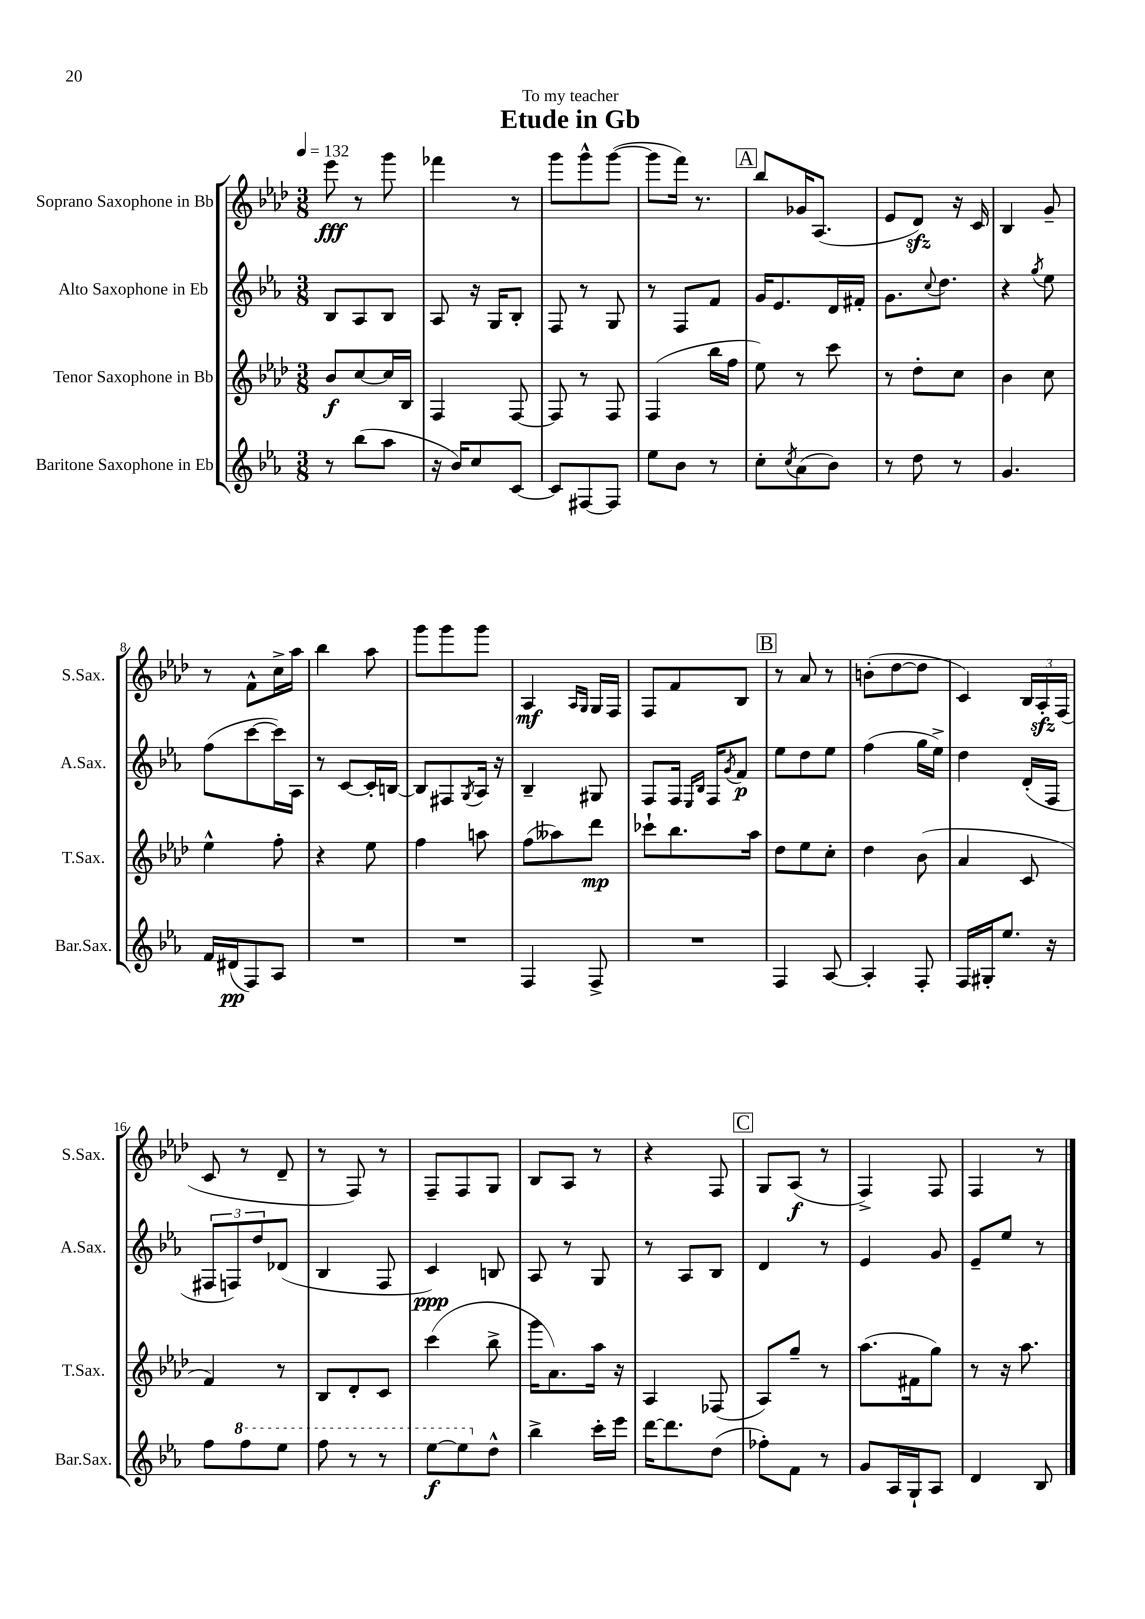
\header { title = "Etude in Gb" dedication = "To my teacher" }
<<
\new StaffGroup <<
\new Staff = "s0" \with { instrumentName = "Soprano Saxophone in Bb" shortInstrumentName = "S.Sax." } {
    \clef treble \key aes \major \numericTimeSignature \time 3/8 \tempo 4 = 132
    ees'''8\fff r8 g'''8 |
    fes'''4 r8 |
    g'''8 g'''8-^ g'''8~( |
    g'''8 f'''16) r8. |
    \mark \markup { \box "A" } bes''8 ges'16 aes8.( |
    ees'8 des'8\sfz) r16 c'16 |
    bes4 g'8-- |
    r8 f'8-^ c''16-> aes''16 |
    bes''4 aes''8 |
    g'''8 g'''8 g'''8 |
    aes4\mf \grace { aes16 g16 } g16 f16 |
    f8 f'8 bes8 |
    \mark \markup { \box "B" } r8 aes'8 r8 |
    b'8-.( des''8~ des''8 |
    c'4) \tuplet 3/2 { bes16 aes16-.\sfz f16( } |
    c'8 r8 des'8-- |
    r8 f8) r8 |
    f8-- f8 g8 |
    bes8 aes8 r8 |
    r4 f8 |
    \mark \markup { \box "C" } g8 aes8\f( r8 |
    f4->) f8 |
    f4 r8 \bar "|." |
}
\new Staff = "s1" \with { instrumentName = "Alto Saxophone in Eb" shortInstrumentName = "A.Sax." } {
    \clef treble \key ees \major \numericTimeSignature \time 3/8
    bes8 aes8 bes8 |
    aes8 r16 g16 bes8-. |
    f8 r8 g8 |
    r8 f8 f'8 |
    \mark \markup { \box "A" } g'16 ees'8. d'16 fis'16-. |
    g'8. \appoggiatura { c''8 } d''8. |
    r4 \acciaccatura { g''8 } ees''8 |
    f''8( c'''8~ c'''16) aes16 |
    r8 c'8~ c'16-. b16~ |
    b8 fis8 \acciaccatura { g8 } aes16 r16 |
    bes4-- gis8 |
    f8 f16 \grace { ees16 bes16 } f16 \acciaccatura { g'8 } f'8\p |
    \mark \markup { \box "B" } ees''8 d''8 ees''8 |
    f''4( g''16 ees''16->) |
    d''4 d'16-.( f16 |
    \tuplet 3/2 { fis8 f8) d''8 } des'8( |
    bes4 f8 |
    c'4\ppp) b8 |
    aes8 r8 g8 |
    r8 aes8 bes8 |
    \mark \markup { \box "C" } d'4 r8 |
    ees'4 g'8 |
    ees'8-- ees''8 r8 \bar "|." |
}
\new Staff = "s2" \with { instrumentName = "Tenor Saxophone in Bb" shortInstrumentName = "T.Sax." } {
    \clef treble \key aes \major \numericTimeSignature \time 3/8
    bes'8\f c''8~ c''16 bes16 |
    f4 f8~ |
    f8 r8 f8 |
    f4( bes''16 f''16 |
    \mark \markup { \box "A" } ees''8) r8 c'''8 |
    r8 des''8-. c''8 |
    bes'4 c''8 |
    ees''4-^ f''8-. |
    r4 ees''8 |
    f''4 a''8 |
    f''8( aeses''8) des'''8\mp |
    ces'''8-! bes''8. aes''16 |
    \mark \markup { \box "B" } des''8 ees''8 c''8-. |
    des''4 bes'8( |
    aes'4 c'8 |
    f'4) r8 |
    bes8 des'8-. c'8 |
    c'''4( bes''8-> |
    g'''16 aes'8.) aes''16 r16 |
    aes4 fes8( |
    \mark \markup { \box "C" } aes8) g''8-- r8 |
    aes''8.( fis'16 g''8) |
    r8 r16 aes''8. \bar "|." |
}
\new Staff = "s3" \with { instrumentName = "Baritone Saxophone in Eb" shortInstrumentName = "Bar.Sax." } {
    \clef treble \key ees \major \numericTimeSignature \time 3/8
    r8 bes''8( aes''8 |
    r16 bes'16) c''8 c'8~ |
    c'8 fis8~ fis8 |
    ees''8 bes'8 r8 |
    \mark \markup { \box "A" } c''8-. \acciaccatura { c''8 } aes'8( bes'8) |
    r8 d''8 r8 |
    g'4. |
    f'16 dis'16\pp( f8) aes8 |
    R4. |
    R4. |
    f4 f8-> |
    R4. |
    \mark \markup { \box "B" } f4 aes8~ |
    aes4-. f8-. |
    f16 gis16-. ees''8. r16 |
    f''8 \ottava #1 f'''8 ees'''8 |
    f'''8 r8 r8 |
    ees'''8~\f ees'''8 \ottava #0 d''8-^ |
    bes''4-> c'''16-. ees'''16 |
    d'''16~ d'''8. d''8( |
    \mark \markup { \box "C" } fes''8-.) f'8 r8 |
    g'8 aes16 g16-! aes8 |
    d'4 bes8 \bar "|." |
}
>>
>>
